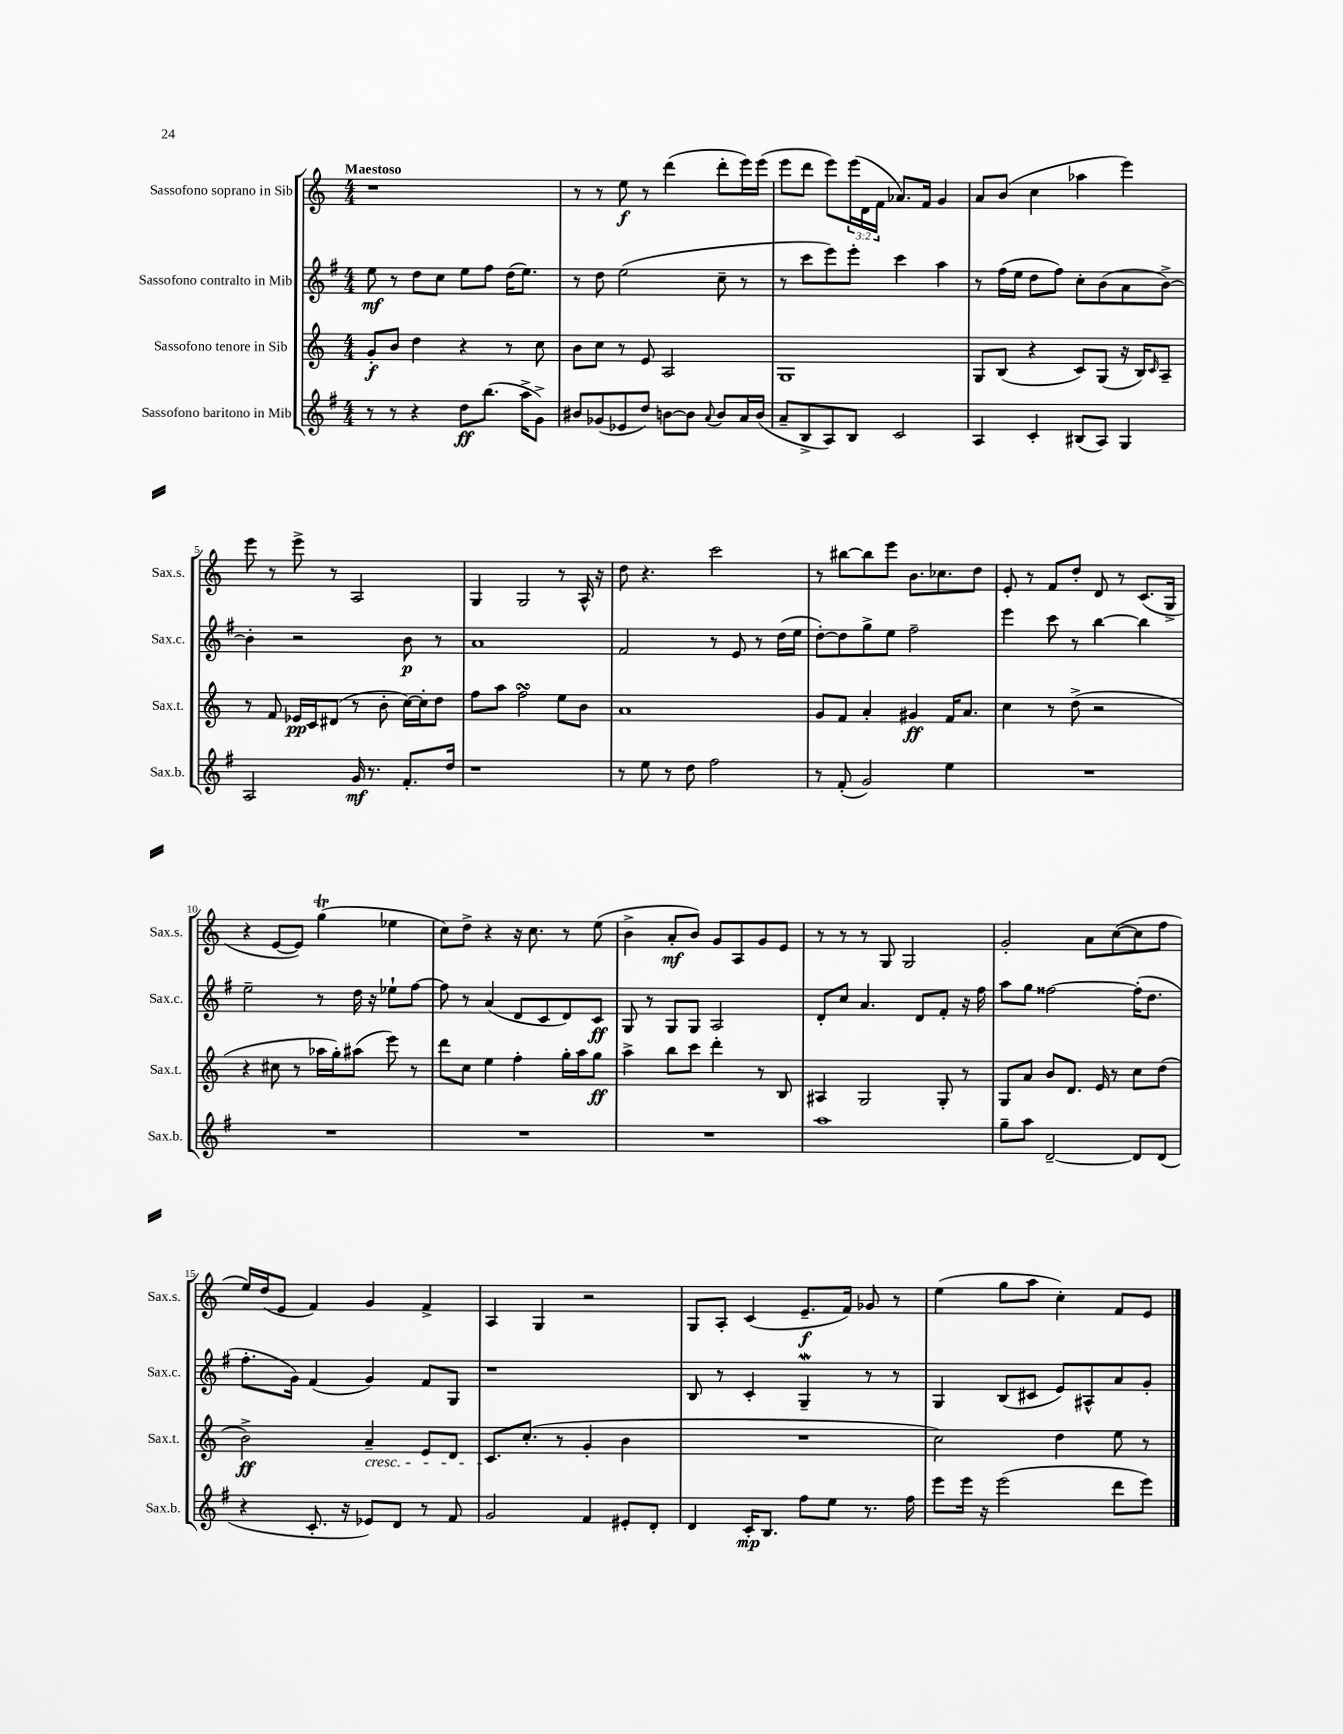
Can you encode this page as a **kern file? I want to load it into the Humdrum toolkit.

**kern	**dynam	**kern	**dynam	**kern	**dynam	**kern	**dynam
*part4	*part4	*part3	*part3	*part2	*part2	*part1	*part1
*staff4	*staff4	*staff3	*staff3	*staff2	*staff2	*staff1	*staff1
*I"Sassofono baritono in Mib	*	*I"Sassofono tenore in Sib	*	*I"Sassofono contralto in Mib	*	*I"Sassofono soprano in Sib	*
*I'Sax.b.	*	*I'Sax.t.	*	*I'Sax.c.	*	*I'Sax.s.	*
*clefG2	*	*clefG2	*	*clefG2	*	*clefG2	*
*k[f#]	*	*k[]	*	*k[f#]	*	*k[]	*
*M4/4	*	*M4/4	*	*M4/4	*	*M4/4	*
=1	=1	=1	=1	=1	=1	=1	=1
!	!	!	!	!	!	!LO:TX:a:B:t=Maestoso	!
8r	.	8g'/L	f	8ee\	mf	1r	.
8r	.	8b/J	.	8r	.	.	.
4r	.	4dd\	.	8dd\L	.	.	.
.	.	.	.	8cc\J	.	.	.
8dd\L	ff	4r	.	8ee\L	.	.	.
(8.bb\J	.	.	.	8ff#\J	.	.	.
.	.	8r	.	(16dd\KL	.	.	.
16aa^\KL	.	.	.	8.ee\J)	.	.	.
8g^\J)	.	8cc\	.	.	.	.	.
=2	=2	=2	=2	=2	=2	=2	=2
8b#X/L	.	8b\L	.	8r	.	8r	.
(8g-X/	.	8cc\J	.	8dd\	.	8r	.
8e-X/	.	8r	.	(2ee\	.	8ee\	f
8dd/J)	.	8e/	.	.	.	8r	.
[8bn\L	.	2A/	.	.	.	(4ddd\	.
8b\J]	.	.	.	.	.	.	.
8qqa/	.	.	.	.	.	.	.
8b/L	.	.	.	8cc~\	.	8ddd'\L	.
16a/L	.	.	.	8r	.	16eee\L)	.
(16b/JJ	.	.	.	.	.	(16eee\JJ	.
=3	=3	=3	=3	=3	=3	=3	=3
8a~/L	.	1G	.	8r	.	8eee\L	.
8B^/	.	.	.	8ccc\L	.	8ddd\J	.
8A/)	.	.	.	8eee\)	.	8eee\L)	.
8B/J	.	.	.	8eee'\J	.	(24eee\L	.
.	.	.	.	.	.	24d\	.
.	.	.	.	.	.	24f\JJ	.
2c/	.	.	.	4ccc\	.	8.a-X/L)	.
.	.	.	.	.	.	16f/Jk	.
.	.	.	.	4aa\	.	4g/	.
=4	=4	=4	=4	=4	=4	=4	=4
4A/	.	8G/L	.	8r	.	8a/L	.
.	.	(8B/J	.	(16ff#\LL	.	(8b/J	.
.	.	.	.	16ee\JJ	.	.	.
4c'/	.	4r	.	8dd\L	.	4cc\	.
.	.	.	.	8ff#\J)	.	.	.
(8B#X/L	.	8c/L)	.	8cc'\L	.	4aa-X\	.
8A/J)	.	(8G/J	.	(8b\	.	.	.
4G/	.	16r	.	8a\	.	4eee\)	.
.	.	16B/KL)	.	.	.	.	.
.	.	16qqc/	.	.	.	.	.
.	.	8A~/J	.	[8b^\J)	.	.	.
!!LO:LB:g=z
=5	=5	=5	=5	=5	=5	=5	=5
2A/	.	8r	.	4b'\]	.	8eee\	.
.	.	8f/	.	.	.	8r	.
.	.	16e-X/LL	pp	2r	.	8eee^\	.
.	.	16c/J	.	.	.	.	.
.	.	(8d#X/J	.	.	.	8r	.
16g/	mf	8r	.	.	.	2A/	.
8.r	.	.	.	.	.	.	.
.	.	8b'\	.	.	.	.	.
8.f#'/L	.	[16cc\LL)	.	8b\	p	.	.
.	.	16cc'\J]	.	.	.	.	.
.	.	8dd\J	.	8r	.	.	.
16dd/Jk	.	.	.	.	.	.	.
=6	=6	=6	=6	=6	=6	=6	=6
1r	.	8ff\L	.	1a	.	4G/	.
.	.	8aa\J	.	.	.	.	.
.	.	2ffsSSs\	.	.	.	2G/	.
.	.	8ee\L	.	.	.	8r	.
.	.	8b\J	.	.	.	16A^^/	.
.	.	.	.	.	.	16r	.
=7	=7	=7	=7	=7	=7	=7	=7
8r	.	1a	.	2f#/	.	8dd\	.
8ee\	.	.	.	.	.	4.r	.
8r	.	.	.	.	.	.	.
8dd\	.	.	.	.	.	.	.
2ff#\	.	.	.	8r	.	2ccc\	.
.	.	.	.	8e/	.	.	.
.	.	.	.	8r	.	.	.
.	.	.	.	(16dd\LL	.	.	.
.	.	.	.	16ee\JJ	.	.	.
=8	=8	=8	=8	=8	=8	=8	=8
8r	.	8g/L	.	[8dd'\L)	.	8r	.
(8f#'/	.	8f/J	.	8dd\]	.	[8bb#X\L	.
2g/)	.	4a'/	.	8gg^\	.	8bb#\]	.
.	.	.	.	8ee\J	.	8eee\J	.
.	.	4g#X/	ff	2ff#~\	.	8.b\L	.
.	.	.	.	.	.	8.cc-X\	.
4ee\	.	16f/KL	.	.	.	.	.
.	.	8.a/J	.	.	.	.	.
.	.	.	.	.	.	8dd\J	.
=9	=9	=9	=9	=9	=9	=9	=9
1r	.	4cc\	.	4eee\	.	8e'/	.
.	.	.	.	.	.	8r	.
.	.	8r	.	8ccc\	.	8f/L	.
.	.	(8dd^\	.	8r	.	8dd'/J	.
.	.	2r	.	[4bb\	.	8d/	.
.	.	.	.	.	.	8r	.
.	.	.	.	4bb\]	.	(8.c/L	.
.	.	.	.	.	.	16G^/Jk	.
!!LO:LB:g=z
=10	=10	=10	=10	=10	=10	=10	=10
1r	.	4r	.	2ee~\	.	4r	.
.	.	8cc#X\	.	.	.	[8e/L	.
.	.	8r	.	.	.	8e/J])	.
.	.	16aa-X\LL	.	8r	.	(4ggT\	.
.	.	16gg'\J)	.	.	.	.	.
.	.	(8aa#X\J	.	16dd\	.	.	.
.	.	.	.	16r	.	.	.
.	.	8eee\)	.	8ee-X`\L	.	4ee-X\	.
.	.	8r	.	[8ff#\J	.	.	.
=11	=11	=11	=11	=11	=11	=11	=11
1r	.	8ddd\L	.	8ff#\]	.	8cc\L)	.
.	.	8cc\J	.	8r	.	8dd^\J	.
.	.	4ee\	.	(4a/	.	4r	.
.	.	4ff'\	.	8d/L	.	16r	.
.	.	.	.	.	.	8.cc\	.
.	.	.	.	8c/	.	.	.
.	.	16gg'\LL	.	8d/)	.	8r	.
.	.	16aa\J	.	.	.	.	.
.	.	8gg\J	ff	8c/J	ff	(8ee\	.
=12	=12	=12	=12	=12	=12	=12	=12
1r	.	4aa^\	.	8G/	.	4b^\	.
.	.	.	.	8r	.	.	.
.	.	8bb\L	.	8G/L	.	8a'/L	mf
.	.	8ccc\J	.	8G/J	.	8b/J)	.
.	.	4ddd'\	.	2A/	.	8g/L	.
.	.	.	.	.	.	8A/	.
.	.	8r	.	.	.	8g/	.
.	.	8B/	.	.	.	8e/J	.
=13	=13	=13	=13	=13	=13	=13	=13
1aa	.	4A#X/	.	8d'/L	.	8r	.
.	.	.	.	8cc/J	.	8r	.
.	.	2G/	.	4.a/	.	8r	.
.	.	.	.	.	.	8G/	.
.	.	.	.	.	.	2G/	.
.	.	.	.	8d/L	.	.	.
.	.	8G'/	.	8f#'/J	.	.	.
.	.	8r	.	16r	.	.	.
.	.	.	.	16ff#\	.	.	.
=14	=14	=14	=14	=14	=14	=14	=14
8gg~\L	.	8G/L	.	8aa\L	.	2g'/	.
8aa\J	.	8a/J	.	8gg\J	.	.	.
[2d~/	.	8b/L	.	[2ff##X\	.	.	.
.	.	8.d/J	.	.	.	.	.
.	.	.	.	.	.	8a\L	.
.	.	16e/	.	.	.	.	.
.	.	8r	.	.	.	([8cc\	.
8d/L]	.	8cc\L	.	(16ff##'\KL]	.	8cc\]	.
.	.	.	.	8.dd\J	.	.	.
(8d/J	.	(8dd\J	.	.	.	8ff\J	.
!!LO:LB:g=z
=15	=15	=15	=15	=15	=15	=15	=15
4r	.	2b^\)	ff	8.ff#'\L	.	16ee/LL)	.
.	.	.	.	.	.	(16dd/J	.
.	.	.	.	.	.	8e/J	.
.	.	.	.	16g\Jk)	.	.	.
8.c'/	.	.	.	(4f#/	.	4f/)	.
16r	.	.	.	.	.	.	.
!	!	!LO:TX:b:i:t=cresc.	!	!	!	!	!
8e-X/L)	.	4a~/	.	4g/)	.	4g/	.
8d/J	.	.	.	.	.	.	.
8r	.	8e/L	.	8f#/L	.	4f^/	.
8f#/	.	8d/J	.	8G/J	.	.	.
=16	=16	=16	=16	=16	=16	=16	=16
2g/	.	8.c/L	.	1r	.	4A/	.
.	.	(8.cc'/J	.	.	.	.	.
.	.	.	.	.	.	4G/	.
.	.	8r	.	.	.	.	.
4f#/	.	4g'/	.	.	.	2r	.
8e#X'/L	.	4b\	.	.	.	.	.
8d'/J	.	.	.	.	.	.	.
=17	=17	=17	=17	=17	=17	=17	=17
4d/	.	1r	.	8B/	.	8G/L	.
.	.	.	.	8r	.	8A'/J	.
16c'/KL	mp	.	.	4c'/	.	(4c/	.
8.B/J	.	.	.	.	.	.	.
8ff#\L	.	.	.	4Gw~/	.	8.e~/L	f
8ee\J	.	.	.	.	.	.	.
.	.	.	.	.	.	16f/Jk)	.
8.r	.	.	.	8r	.	8g-X/	.
.	.	.	.	8r	.	8r	.
16ff#\	.	.	.	.	.	.	.
=18	=18	=18	=18	=18	=18	=18	=18
8eee\L	.	2cc\)	.	4G/	.	(4ee\	.
16eee\Jk	.	.	.	.	.	.	.
16r	.	.	.	.	.	.	.
(2eee\	.	.	.	(8B/L	.	8gg\L	.
.	.	.	.	8c#X/J	.	8aa\J	.
.	.	4dd\	.	8e/L)	.	4cc'\)	.
.	.	.	.	8A#X^^/	.	.	.
8ddd\L	.	8ee\	.	8a/	.	8f/L	.
8eee\J)	.	8r	.	8g'/J	.	8e/J	.
==	==	==	==	==	==	==	==
*-	*-	*-	*-	*-	*-	*-	*-
